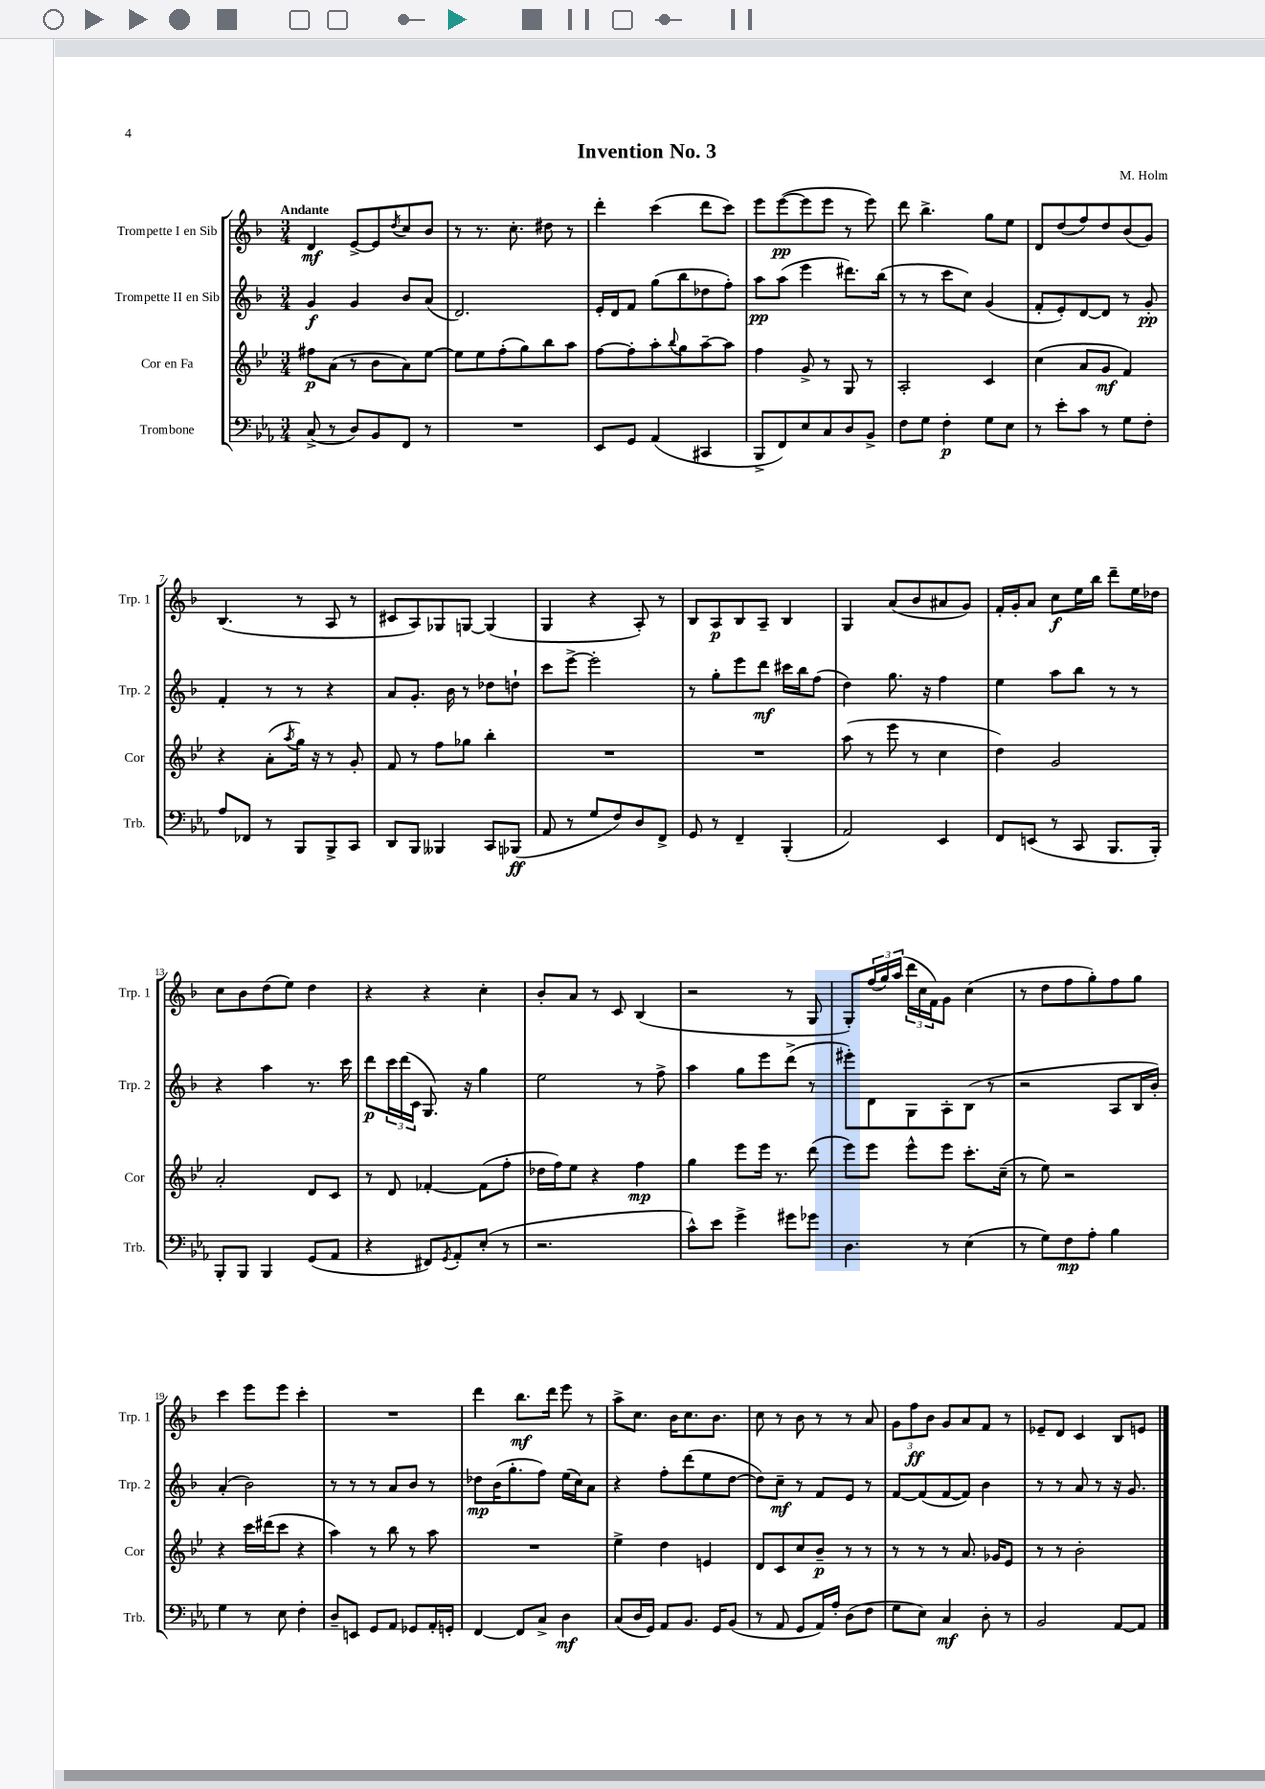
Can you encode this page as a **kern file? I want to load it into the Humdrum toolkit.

**kern	**dynam	**kern	**dynam	**kern	**dynam	**kern	**dynam
*part4	*part4	*part3	*part3	*part2	*part2	*part1	*part1
*staff4	*staff4	*staff3	*staff3	*staff2	*staff2	*staff1	*staff1
*I"Trombone	*	*I"Cor en Fa	*	*I"Trompette II en Sib	*	*I"Trompette I en Sib	*
*I'Trb.	*	*I'Cor	*	*I'Trp. 2	*	*I'Trp. 1	*
*clefF4	*	*clefG2	*	*clefG2	*	*clefG2	*
*k[b-e-a-]	*	*k[b-e-]	*	*k[b-]	*	*k[b-]	*
*M3/4	*	*M3/4	*	*M3/4	*	*M3/4	*
=1	=1	=1	=1	=1	=1	=1	=1
!	!	!	!	!	!	!LO:TX:a:B:t=Andante	!
(8C^/	.	8ff#X\L	p	4g/	f	4d/	mf
8r	.	(8a\J	.	.	.	.	.
8D/L)	.	8r	.	4g/	.	[8e^/L	.
8BB-/	.	8b-\L	.	.	.	8e/]	.
.	.	.	.	.	.	8qdd/	.
8FF/J	.	8a\)	.	8b-/L	.	8cc/	.
8r	.	[8ee-\J	.	(8a/J	.	8b-/J	.
=2	=2	=2	=2	=2	=2	=2	=2
2.r	.	8ee-\L]	.	2.d/)	.	8r	.
.	.	8ee-\	.	.	.	8.r	.
.	.	(8ff'\	.	.	.	.	.
.	.	.	.	.	.	8.cc'\	.
.	.	8gg\)	.	.	.	.	.
.	.	8bb-\	.	.	.	8dd#X\	.
.	.	8aa\J	.	.	.	8r	.
=3	=3	=3	=3	=3	=3	=3	=3
8EE-/L	.	[8ff\L	.	16e'/LL	.	4ddd'\	.
.	.	.	.	16d/J	.	.	.
8GG/J	.	8ff'\]	.	8f/J	.	.	.
(4AA-/	.	8aa'\	.	(8gg\L	.	(4ccc\	.
.	.	8qqbb-/	.	.	.	.	.
.	.	8gg\	.	8bb-\	.	.	.
4CC#X/	.	[8aa~\	.	8dd-X\	.	8ddd\L	.
.	.	8aa\J]	.	8ff'\J)	.	8ccc\J)	.
=4	=4	=4	=4	=4	=4	=4	=4
8BBB-^/L	.	4ff\	.	8aa\L	pp	8eee\L	.
8FF/)	.	.	.	(8aa\J	.	([8eee\	pp
8E-/	.	8g^/	.	4eee\	.	8eee\]	.
8C/	.	8r	.	.	.	8eee\J	.
8D/	.	8G/	.	8.ddd#X\L)	.	8r	.
8BB-^/J	.	8r	.	.	.	8eee\)	.
.	.	.	.	(16bb-\Jk	.	.	.
=5	=5	=5	=5	=5	=5	=5	=5
8F\L	.	2A'/	.	8r	.	8ddd\	.
8G\J	.	.	.	8r	.	4.bb-^\	.
4F'\	p	.	.	8ccc\L	.	.	.
.	.	.	.	8cc\J)	.	.	.
8G\L	.	4c/	.	(4g/	.	8gg\L	.
8E-\J	.	.	.	.	.	8ee\J	.
=6	=6	=6	=6	=6	=6	=6	=6
8r	.	(4cc\	.	8f'/L	.	8d/L	.
8e-'\L	.	.	.	8e'/)	.	(8dd/	.
8c\J	.	8a/L	.	[8d/	.	8ff/)	.
8r	.	8g/J	mf	8d/J]	.	8dd/	.
8G\L	.	4f/)	.	8r	.	(8b-/	.
8F'\J	.	.	.	8g'/	pp	8g/J)	.
!!LO:LB:g=z
=7	=7	=7	=7	=7	=7	=7	=7
8A-/L	.	4r	.	4f'/	.	(4.B-/	.
8FF-X/J	.	.	.	.	.	.	.
8r	.	(8a'\L	.	8r	.	.	.
.	.	8qaa/	.	.	.	.	.
8BBB-/L	.	16gg\Jk)	.	8r	.	8r	.
.	.	16r	.	.	.	.	.
8BBB-^/	.	8r	.	4r	.	8A/	.
8CC/J	.	8g'/	.	.	.	8r	.
=8	=8	=8	=8	=8	=8	=8	=8
8DD/L	.	8f/	.	8a/L	.	8c#X/L	.
8BBB-/J	.	8r	.	8.g'/J	.	8A/)	.
4BBB--X/	.	8ff\L	.	.	.	8G-X/	.
.	.	.	.	16b-\	.	.	.
.	.	8gg-X\J	.	8r	.	[8Gn/J	.
8CC/L	.	4bb-'\	.	8dd-X\L	.	(4G/]	.
(8BBB-X/J	ff	.	.	8ddn`\J	.	.	.
=9	=9	=9	=9	=9	=9	=9	=9
8AA-/	.	2.r	.	8ccc\L	.	4G/	.
8r	.	.	.	[8eee^\J	.	.	.
8G/L	.	.	.	2eee'\]	.	4r	.
8F/)	.	.	.	.	.	.	.
8D/	.	.	.	.	.	8A'/)	.
8FF^/J	.	.	.	.	.	8r	.
=10	=10	=10	=10	=10	=10	=10	=10
8GG/	.	2.r	.	8r	.	8B-/L	.
8r	.	.	.	8gg'\L	.	8A/	p
4FF~/	.	.	.	8eee\	.	8B-/	.
.	.	.	.	8ddd\J	mf	8A~/J	.
(4BBB-'/	.	.	.	16ccc#X\LL	.	4B-/	.
.	.	.	.	16bb-\J	.	.	.
.	.	.	.	(8ff\J	.	.	.
=11	=11	=11	=11	=11	=11	=11	=11
2AA-/)	.	(8aa\	.	4dd\)	.	4G/	.
.	.	8r	.	.	.	.	.
.	.	8eee-\	.	8.gg\	.	(8a/L	.
.	.	8r	.	.	.	8b-/	.
.	.	.	.	16r	.	.	.
4EE-/	.	4cc\	.	4ff\	.	8a#X/	.
.	.	.	.	.	.	8g/J)	.
=12	=12	=12	=12	=12	=12	=12	=12
8FF/L	.	4dd\)	.	4ee\	.	16f'/LL	.
.	.	.	.	.	.	16g'/J	.
(8EEn/J	.	.	.	.	.	8a/J	.
8r	.	2g/	.	8aa\L	.	8cc\L	f
8CC/	.	.	.	8bb-\J	.	16ee\L	.
.	.	.	.	.	.	16bb-\JJ	.
8.BBB-/L	.	.	.	8r	.	8ddd~\L	.
.	.	.	.	8r	.	16ee\L	.
16BBB-'/Jk)	.	.	.	.	.	16dd-X\JJ	.
!!LO:LB:g=z
=13	=13	=13	=13	=13	=13	=13	=13
8BBB-'/L	.	2a'/	.	4r	.	8cc\L	.
8BBB-/J	.	.	.	.	.	8b-\	.
4BBB-/	.	.	.	4aa\	.	(8dd\	.
.	.	.	.	.	.	8ee\J)	.
(8GG/L	.	8d/L	.	8.r	.	4dd\	.
8AA-/J	.	8c/J	.	.	.	.	.
.	.	.	.	16ccc\	.	.	.
=14	=14	=14	=14	=14	=14	=14	=14
4r	.	8r	.	8ddd\L	p	4r	.
.	.	8d/	.	24ccc\L	.	.	.
.	.	.	.	(24ddd\	.	.	.
.	.	.	.	24c\JJ	.	.	.
8FF#X/L)	.	[4f-X'/	.	8.G/)	.	4r	.
8qGG/	.	.	.	.	.	.	.
8AA-'/	.	.	.	.	.	.	.
.	.	.	.	16r	.	.	.
(8E-'/J	.	(8f-\L]	.	4gg\	.	4cc'\	.
8r	.	8ff'\J	.	.	.	.	.
=15	=15	=15	=15	=15	=15	=15	=15
2.r	.	16dd-X\LL	.	2ee\	.	8b-'/L	.
.	.	16ff\J)	.	.	.	.	.
.	.	8ee-\J	.	.	.	8a/J	.
.	.	4r	.	.	.	8r	.
.	.	.	.	.	.	8c/	.
.	.	4ff\	mp	8r	.	(4B-/	.
.	.	.	.	8ff^\	.	.	.
=16	=16	=16	=16	=16	=16	=16	=16
8c^^\L)	.	4gg\	.	4aa\	.	2r	.
8e-\J	.	.	.	.	.	.	.
4g^\	.	8eee-\L	.	8gg\L	.	.	.
.	.	16eee-\Jk	.	8eee\	.	.	.
.	.	8.r	.	.	.	.	.
8g#X\L	.	.	.	(8ddd^\J	.	8r	.
8g-X\J	.	(8ddd\	.	8r	.	8G/	.
=17	=17	=17	=17	=17	=17	=17	=17
4.D\	.	8eee-\L)	.	8eee#X'\L)	.	8G'/L)	.
.	.	8eee-\J	.	8d\	.	(24ff/L	.
.	.	.	.	.	.	24gg/)	.
.	.	.	.	.	.	(24aa/JJ	.
.	.	8eee-^^\L	.	8G\	.	24ddd\LL	.
.	.	.	.	.	.	24cc\	.
.	.	.	.	.	.	24f\J)	.
8r	.	8eee-\J	.	8A'\	.	8g\J	.
(4E-\	.	8.ccc'\L	.	(8B-\J	.	(4cc\	.
.	.	.	.	8r	.	.	.
.	.	(16cc~\Jk	.	.	.	.	.
=18	=18	=18	=18	=18	=18	=18	=18
8r	.	8r	.	2r	.	8r	.
8G\L)	.	8ee-\)	.	.	.	8dd\L	.
8F\	mp	2r	.	.	.	8ff\	.
8A-'\J	.	.	.	.	.	8gg'\)	.
4B-\	.	.	.	8A/L	.	8ff\	.
.	.	.	.	16B-/L	.	8gg\J	.
.	.	.	.	16b-'/JJ)	.	.	.
!!LO:LB:g=z
=19	=19	=19	=19	=19	=19	=19	=19
4G\	.	4r	.	(4a'/	.	4ccc\	.
8r	.	16ccc\LL	.	2b-\)	.	8eee\L	.
.	.	(16ddd#X\J	.	.	.	.	.
8E-\	.	8ccc\J	.	.	.	8eee\J	.
4F'\	.	4r	.	.	.	4ccc'\	.
=20	=20	=20	=20	=20	=20	=20	=20
8D~/L	.	4aa\)	.	8r	.	2.r	.
8EEn/J	.	.	.	8r	.	.	.
8GG/L	.	8r	.	8r	.	.	.
8AA-/J	.	8bb-\	.	8a/L	.	.	.
8GG-X/L	.	8r	.	8b-/J	.	.	.
16AA-'/L	.	8aa\	.	8r	.	.	.
16GGn'/JJ	.	.	.	.	.	.	.
=21	=21	=21	=21	=21	=21	=21	=21
[4FF/	.	2.r	.	8dd-X\L	mp	4ddd\	.
.	.	.	.	(16b-\K	.	.	.
.	.	.	.	8.gg'\	.	.	.
8FF/L]	.	.	.	.	.	8.bb-\L	mf
8C^/J	.	.	.	8ff\J)	.	.	.
.	.	.	.	.	.	16ddd\Jk	.
4D\	mf	.	.	(16ee\LL	.	8eee\	.
.	.	.	.	16cc\J)	.	.	.
.	.	.	.	8a\J	.	8r	.
=22	=22	=22	=22	=22	=22	=22	=22
(8C/L	.	4ee-^\	.	4r	.	8aa^\L	.
16D/L	.	.	.	.	.	8.cc\J	.
16GG/JJ)	.	.	.	.	.	.	.
8AA-/L	.	4dd\	.	8ff'\L	.	.	.
.	.	.	.	.	.	16b-\KL	.
8.BB-/J	.	.	.	(8ddd\	.	8.cc\	.
.	.	4en/	.	8ee\	.	.	.
16GG/KL	.	.	.	.	.	8.b-\J	.
(8BB-/J	.	.	.	[8dd\J	.	.	.
=23	=23	=23	=23	=23	=23	=23	=23
8r	.	8d/L	.	8dd\L])	.	8cc\	.
8AA-/	.	8c/	.	8cc~\J	mf	8r	.
8GG/L	.	8cc/	.	8r	.	8b-\	.
16AA-/L)	.	8b-~/J	p	8f/L	.	8r	.
16A-'/JJ	.	.	.	.	.	.	.
(8D\L	.	8r	.	8e/J	.	8r	.
8F\J	.	8r	.	8r	.	8a/	.
=24	=24	=24	=24	=24	=24	=24	=24
8G\L	.	8r	.	[8f/L	.	12g\L	.
.	.	.	.	.	.	12ff\	ff
8E-\J)	.	8r	.	(8f/]	.	.	.
.	.	.	.	.	.	12b-\J	.
4C/	mf	8r	.	[8f/	.	8g/L	.
.	.	8.a/	.	8f/J])	.	8a/	.
8D'\	.	.	.	4b-\	.	8f/J	.
.	.	16g-X/KL	.	.	.	.	.
8r	.	8e-/J	.	.	.	8r	.
=25	=25	=25	=25	=25	=25	=25	=25
2BB-/	.	8r	.	8r	.	8e-X~/L	.
.	.	8r	.	8r	.	8d/J	.
.	.	2b-'\	.	8a/	.	4c/	.
.	.	.	.	8r	.	.	.
[8AA-/L	.	.	.	16r	.	8B-/L	.
.	.	.	.	8.g/	.	.	.
8AA-/J]	.	.	.	.	.	8en/J	.
==	==	==	==	==	==	==	==
*-	*-	*-	*-	*-	*-	*-	*-
